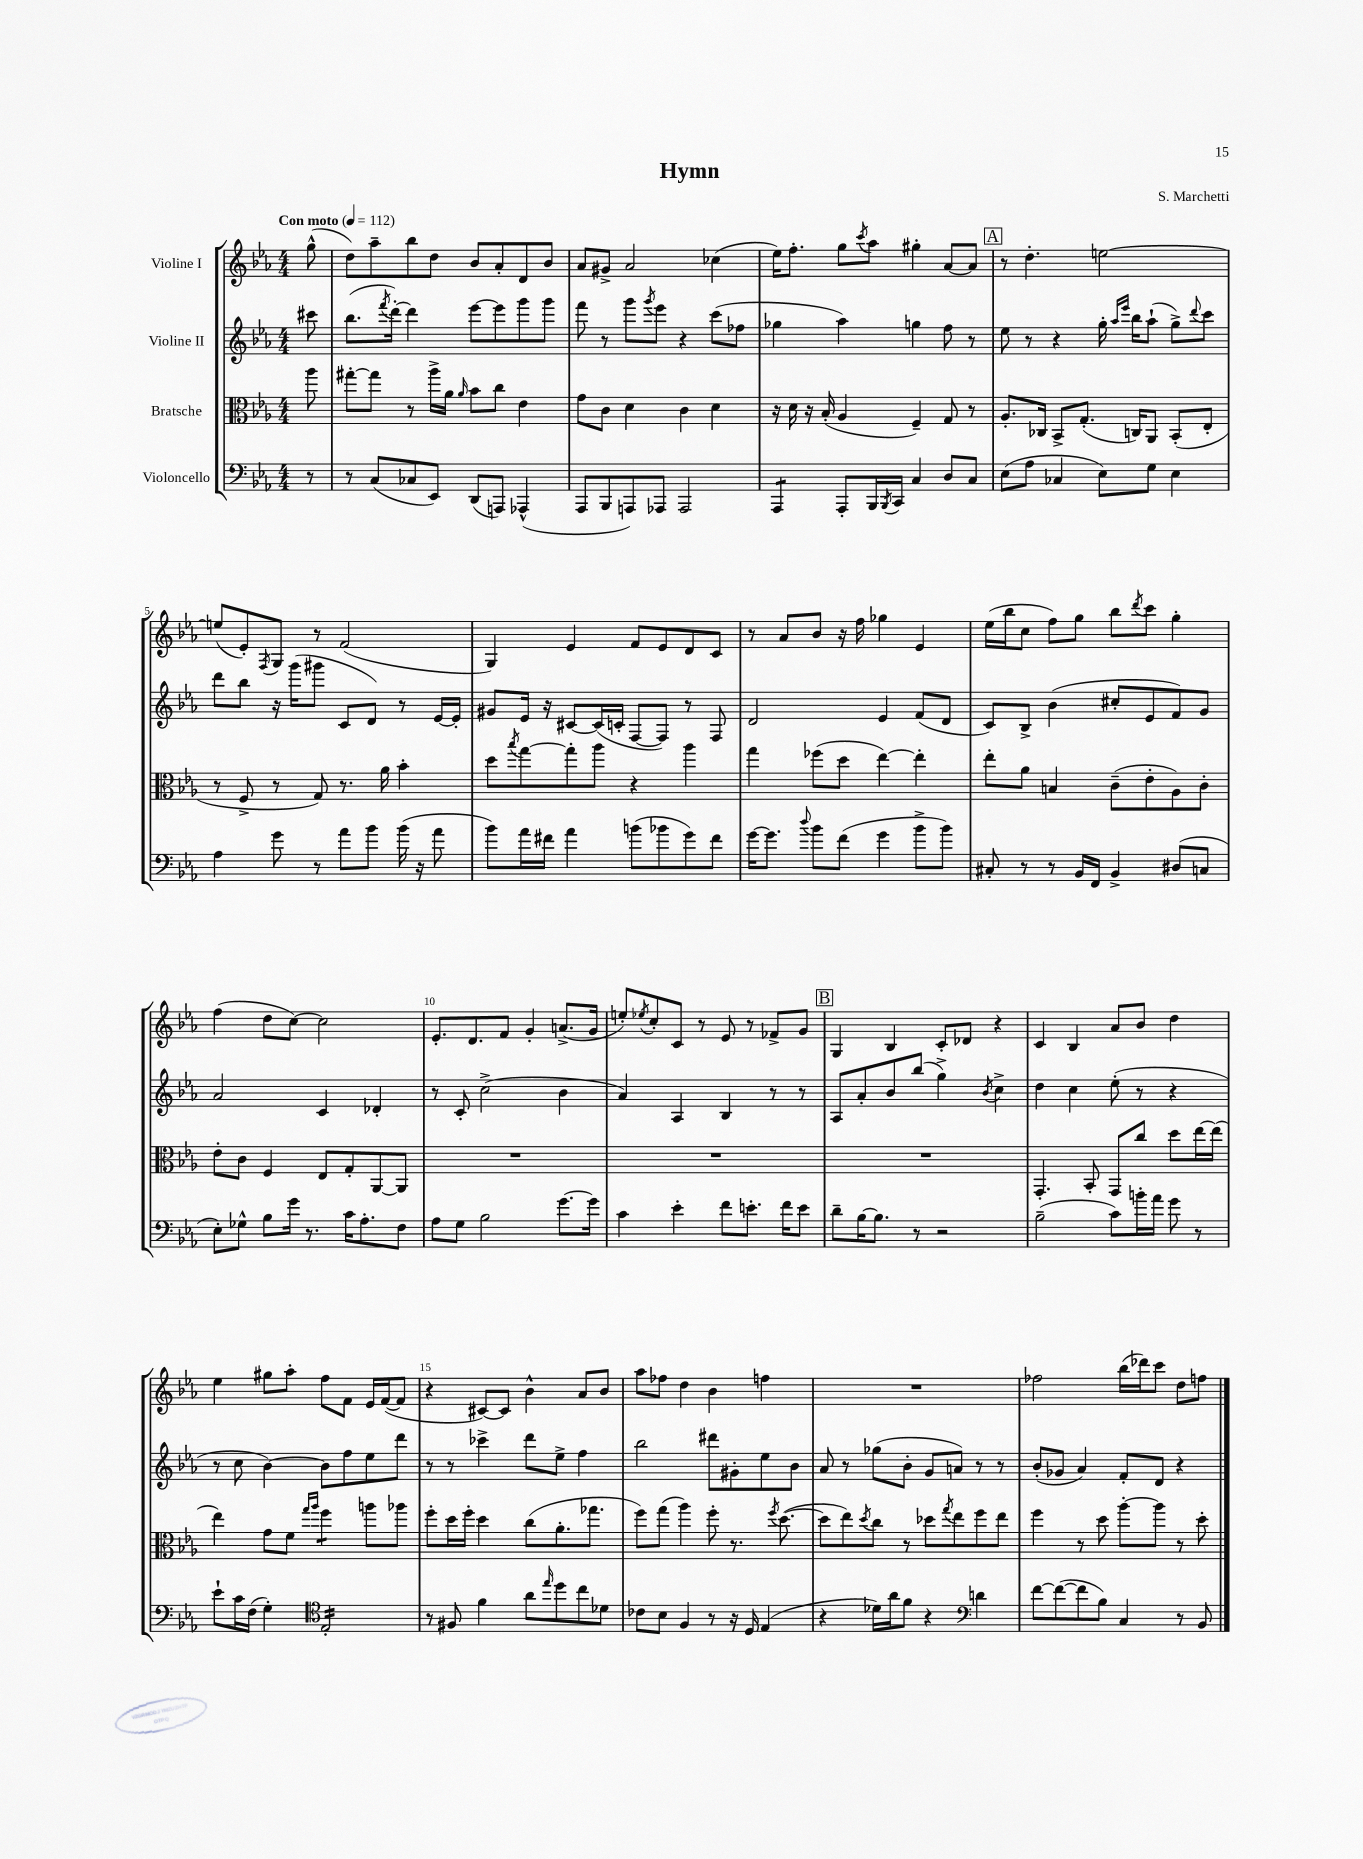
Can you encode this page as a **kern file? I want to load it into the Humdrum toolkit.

**kern	**kern	**kern	**kern
*staff4	*staff3	*staff2	*staff1
*clefF4	*clefC3	*clefG2	*clefG2
*k[b-e-a-]	*k[b-e-a-]	*k[b-e-a-]	*k[b-e-a-]
*M4/4	*M4/4	*M4/4	*M4/4
*MM112	*MM112	*MM112	*MM112
8r	8aa-\	8ccc#\	(8gg^^\
=	=	=	=
8r	[8gg#'\L	(8.bb-\L	8dd\L)
(8C/L	8gg#\]J	.	8aa-~\
.	.	8qfff/	.
.	.	[16ddd'\Jk)	.
8C-/	8r	4ddd\]	8bb-\
8EE-/J)	16aa-^\LL	.	8dd\J
.	16a-\JJ	.	.
.	16qqa-/	.	.
(8DD/L	8b-\L	[8eee-\L	8b-/L
8AAA/J)	8cc\J	8eee-\]	8a-'/
(4AAA-^^/	4e-\	8ggg\	8d/
.	.	8ggg\J	8b-/J
=	=	=	=
8AAA-/L	8g\L	8fff\	8a-/L
8BBB-/	8c\J	8r	8g#^/J
8AAA/)	4d\	8ggg\L	2a-/
.	.	8qggg/	.
8AAA-/J	.	8eee-\J	.
2AAA-/	4c\	4r	.
.	4d\	(8ccc\L	(4cc-\
.	.	8ff-\J	.
=	=	=	=
4AAA-/	16r	4gg-\	16ee-\LK)
.	16d\	.	8.ff'\J
.	16r	.	.
.	(16B-'/	.	.
8AAA-'/L	4A-/	4aa-\)	8gg\L
.	.	.	8qccc/
16BBB-/L	.	.	8aa-\J
8qBBB-/	.	.	.
16CC/JJ	.	.	.
4C/	4F~/)	4gg\	4gg#'\
8D/L	8G/	8ff\	[8a-/L
8C/J	8r	8r	8a-/]J
=	=	=	=
(8E-\L	8.A-'/L	8ee-\	8r
8A-\J	.	8r	4.dd'\
.	16C-/Jk	.	.
4C-/	8BB-^/L	4r	.
.	(8.G'/J	.	.
8E-\L)	.	16gg'\	[2ee\
.	.	16qqaa-/LL	.
.	.	16qqeee-/JJ	.
.	16C/LK)	16bb-\LK	.
8G\J	8AA-/J	(8aa-`\J	.
4E-\	(8BB-'/L	8gg^\L)	.
.	.	8qqddd/	.
.	8E-'/J	8ccc\J	.
=	=	=	=
4A-\	8r	8ddd\L	(8ee/]L
.	8F^/	8bb-\J	8e-'/)
.	.	.	8qF/
8g\	8r	16r	8G/J
.	.	(16ggg\LK	.
8r	8G/)	8ggg#\J	8r
8a-\L	8.r	8c/L	(2f/
8b-\J	.	8d/J)	.
.	16a-\	.	.
(16b-\	4b-'\	8r	.
16r	.	.	.
8a-\	.	[16e-/LL	.
.	.	16e-'/]JJ	.
=	=	=	=
8b-\L)	8dd\L	8g#/L	4G/)
.	8qbb-/	.	.
16a-\L	[8gg\	16e-/Jk	.
16f#\JJ	.	16r	.
4a-\	8gg'\]	[8c#/L	4e-/
.	8aa-\J	(16c#/]L	.
.	.	16c'/JJ	.
(8b\L	4r	[8F/L	8f/L
8b-\	.	8F/]J)	8e-/
8g\)	4aa-\	8r	8d/
8f#\J	.	8F/	8c/J
=	=	=	=
[16g\LK	4gg\	2d/	8r
8.g\]J	.	.	.
.	.	.	8a-/L
8qqdd/	.	.	.
8b-\L	(8ff-\L	.	8b-/J
(8f\J	8dd\J	.	16r
.	.	.	16ff\
4g\	[4ee-\)	4e-/	4gg-\
8b-^\L	4ee-'\]	(8f/L	4e-/
8b-\J)	.	8d/J	.
=	=	=	=
8C#'/	8ee-'\L	8c/L)	(16ee-\LL
.	.	.	16bb-\J
8r	8a-\J	8B-^/J	8cc\J
8r	4B/	(4b-\	8ff\L)
16BB-/LL	.	.	8gg\J
16FF/JJ	.	.	.
4BB-^/	(8c~\L	8cc#'/L	8bb-\L
.	.	.	8qddd/
.	8e-'\	8e-/	8ccc\J
(8D#/L	8A-\)	8f/)	4gg'\
8C/J	8c'\J	8g/J	.
=	=	=	=
8E-'\L)	8e-'\L	2a-/	(4ff\
8G-^^\J	8c\J	.	.
8B-\L	4F/	.	8dd\L
16g\Jk	.	.	[8cc\J)
8.r	.	.	.
.	8E-/L	4c/	2cc\]
16c\LK	8G'/	.	.
8.A-'\	.	.	.
.	[8AA-/	4d-'/	.
8F\J	8AA-/]J	.	.
=	=	=	=
8A-\L	1r	8r	8.e-'/L
8G\J	.	8c'/	.
.	.	.	8.d/
2B-\	.	(2cc^\	.
.	.	.	8f/J
.	.	.	4g'/
[8.g\L	.	4b-\	(8.a^/L
16g\]Jk	.	.	16g/Jk
=	=	=	=
4c\	1r	4a-/)	8ee'/L)
.	.	.	8qee-/
.	.	.	8cc'/
4e-'\	.	4A-/	8c/J
.	.	.	8r
8f\L	.	4B-/	8e-/
8.e'\J	.	.	8r
.	.	8r	8f-^/L
16f\LK	.	.	.
8e\J	.	8r	8g/J
=	=	=	=
8d~\L	1r	8A-/L	4G/
[16B-\K	.	8a-'/	.
8.B-\]J	.	.	.
.	.	8b-/	4B-/
8r	.	(8bb-/J	.
2r	.	4gg^\)	8c'/L
.	.	.	8d-/J
.	.	8qb-/	.
.	.	4cc^\	4r
=	=	=	=
(2B-~\	4.GG'/	4dd\	4c/
.	.	4cc\	4B-/
.	8BB-'/	.	.
8c\L)	8GG/L	(8ee-'\	8a-/L
16b'\L	8cc/J	8r	8b-/J
16a-\JJ	.	.	.
8g\	8dd\L	4r	4dd\
8r	[16ee-\L	.	.
.	(16ee-\]JJ	.	.
=	=	=	=
8e-`\L	4ee-\)	8r	4ee-\
16c\L	.	8cc\	.
(16F\JJ	.	.	.
4G'\)	8g\L	[4b-\)	8gg#\L
.	8f\J	.	8aa-'\J
*clefC4	*	*	*
.	16qqgg/LL	.	.
.	16qqaa-/JJ	.	.
2E-'/	4ff\	8b-\]L	8ff\L
.	.	8ff\	8f\J
.	8aa\L	8ee-\	16e-/LL
.	.	.	([16f/J
.	8aa-\J	8ddd\J	8f/]J
=	=	=	=
8r	8ff'\L	8r	4r
8F#/	16dd\L	8r	.
.	16ff'\JJ	.	.
4f\	4dd\	4ccc-^\	[8c#/L)
.	.	.	8c#/]J
8a-\L	(8cc\L	8ddd\L	4b-^^\
16qqee-/	.	.	.
8dd\	8.a-'\	8ee-^\J	.
8cc\	.	4ff\	8a-/L
.	8.gg-\J	.	.
8d-\J	.	.	8b-/J
=	=	=	=
8c-\L	8ff\L)	2bb-\	8aa-\L
8B-\J	(8gg\J	.	8ff-\J
4F/	4aa-\)	.	4dd\
8r	8ff'\	8ddd#\L	4b-\
16r	8.r	8g#'\	.
16D/	.	.	.
(4E-/	.	8ee-\	4ff\
.	8qff/	.	.
.	([8.dd\	.	.
.	.	8b-\J	.
=	=	=	=
4r	8dd\]L	8a-/	1r
.	8ee-\)	8r	.
.	8qdd/	.	.
16d-\LL)	8cc\J	(8gg-\L	.
16a-\J	.	.	.
8f\J	8r	8b-'\J	.
4r	8dd-\L	8g/L	.
.	8qgg/	.	.
.	8ee-\	8a/J)	.
*clefF4	*	*	*
4d\	8ff\	8r	.
.	8ee-\J	8r	.
=	=	=	=
[8f\L	4ff\	(8b-'/L	2ff-\
(8f\_	.	8g-/J	.
8f\]	8r	4a-/)	.
8B-\J)	8dd\	.	.
4C/	[8aa-'\L	8f'/L	(16bb-\LL
.	.	.	16ddd-\J)
.	8aa-\]J	8d/J	8ccc\J
8r	8r	4r	8dd\L
8BB-/	8dd'\	.	8ff\J
==	==	==	==
*-	*-	*-	*-
